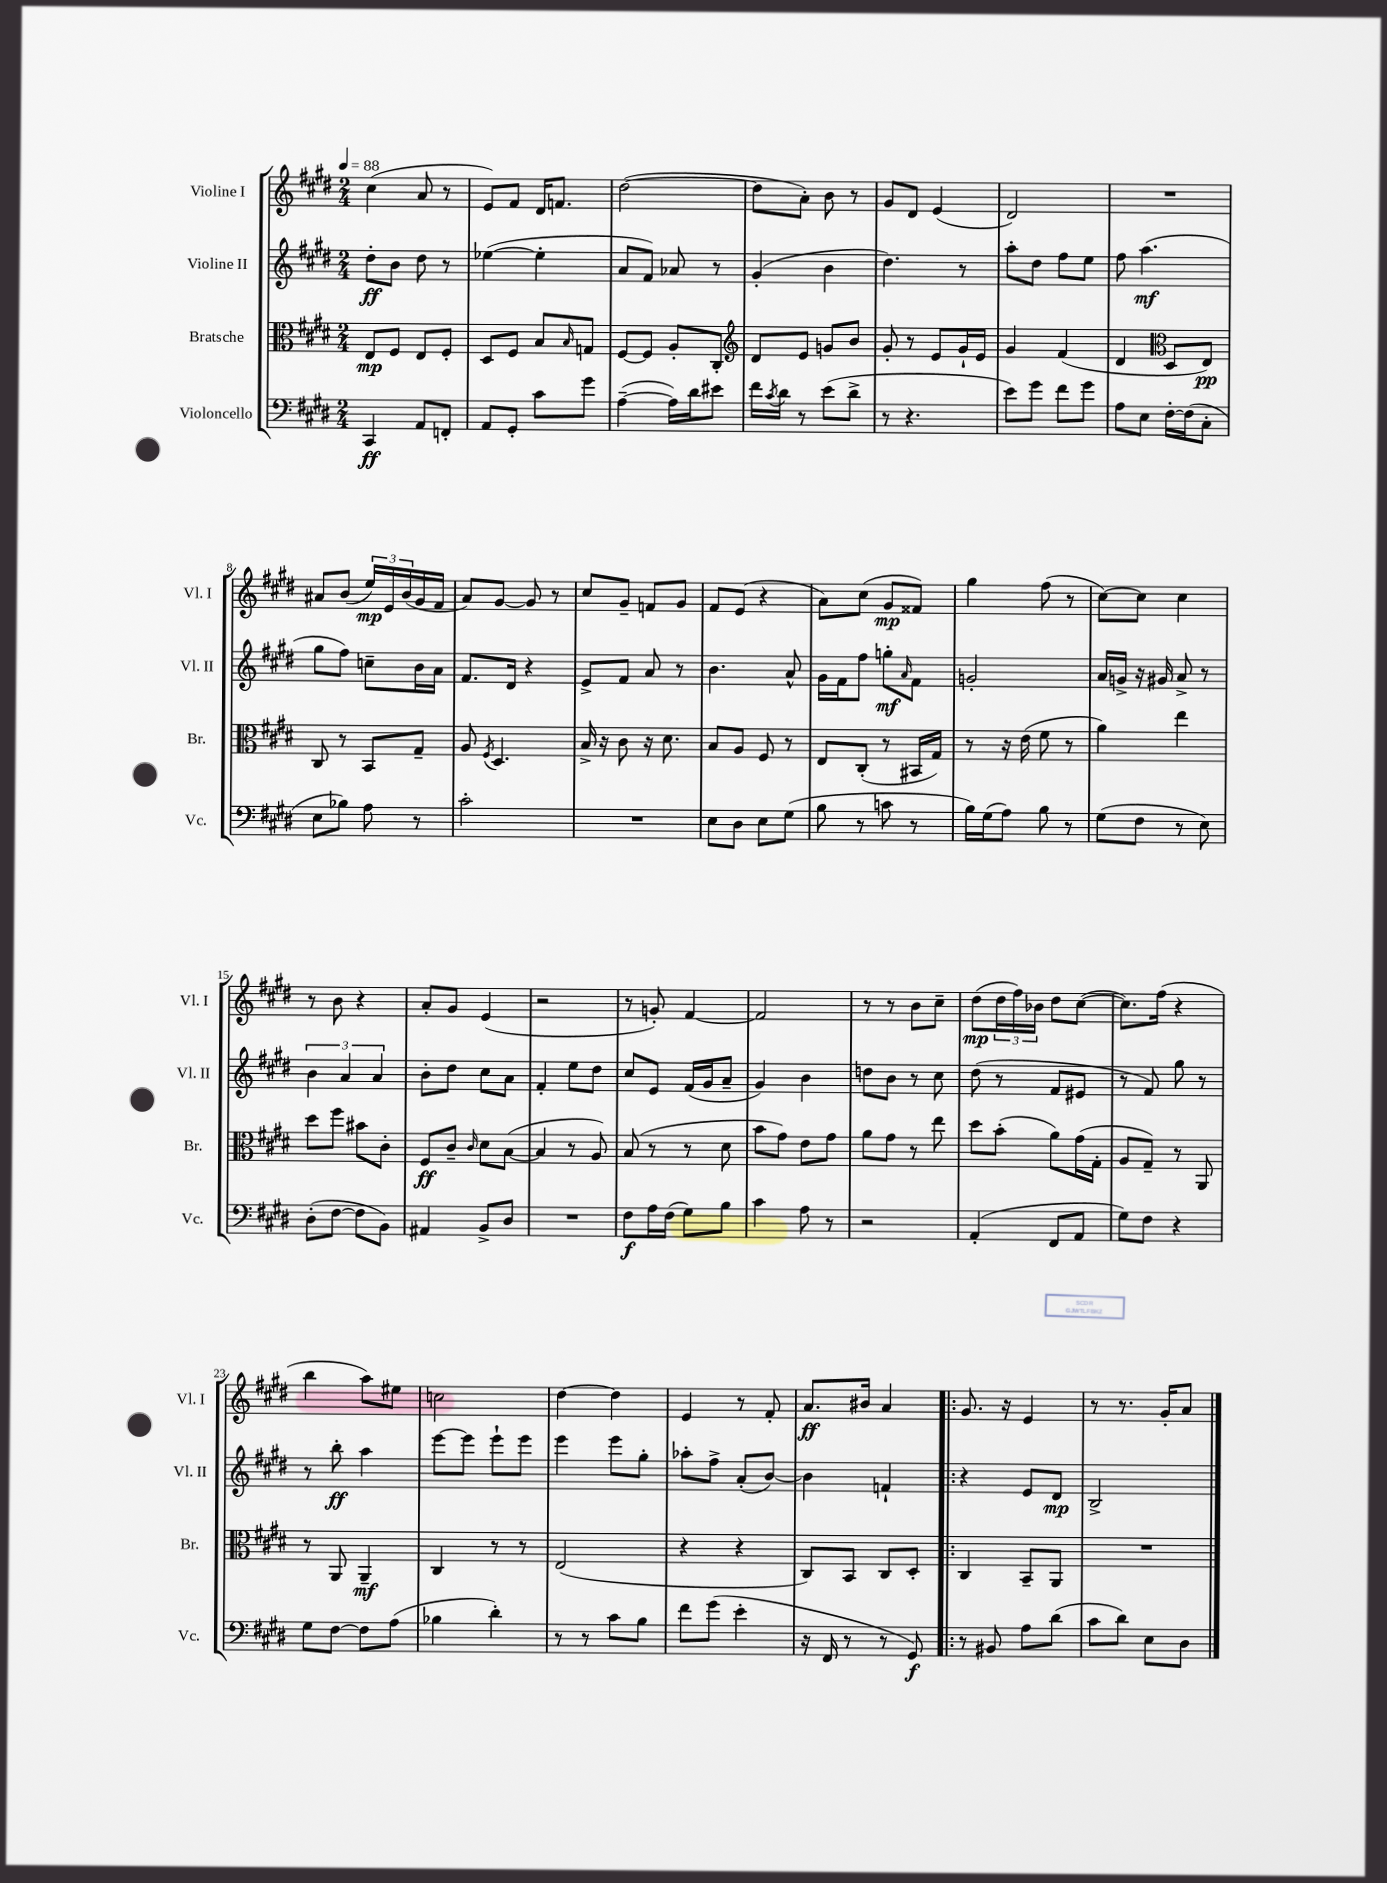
<<
\new StaffGroup <<
\new Staff = "s0" \with { instrumentName = "Violine I" shortInstrumentName = "Vl. I" } {
    \clef treble \key e \major \numericTimeSignature \time 2/4 \tempo 4 = 88
    cis''4( a'8 r8 |
    e'8) fis'8 dis'16 f'8. |
    dis''2~( |
    dis''8 a'8-.) b'8 r8 |
    gis'8 dis'8 e'4( |
    dis'2) |
    R2 |
    ais'8 b'8( \tuplet 3/2 { e''16\mp) e'16 b'16( } gis'16 fis'16 |
    a'8) gis'8~ gis'8 r8 |
    cis''8 gis'8-- f'8 gis'8 |
    fis'8 e'8( r4 |
    a'8) cis''8( gis'8\mp fisis'8) |
    gis''4 fis''8( r8 |
    cis''8~) cis''8 cis''4 |
    r8 b'8 r4 |
    a'8-. gis'8 e'4( |
    r2 |
    r8 g'8-.) fis'4~ |
    fis'2 |
    r8 r8 b'8 cis''8-- |
    dis''8\mp( \tuplet 3/2 { dis''16 fis''16) bes'16 } dis''8 cis''8~( |
    cis''8.) fis''16( r4 |
    b''4 a''8) eis''8 |
    c''2 |
    dis''4~ dis''4 |
    e'4 r8 fis'8-. |
    a'8.\ff bis'16 a'4 |
    \bar ".|:" gis'8. r16 e'4 |
    r8 r8. gis'16-. a'8 \bar "|." |
}
\new Staff = "s1" \with { instrumentName = "Violine II" shortInstrumentName = "Vl. II" } {
    \clef treble \key e \major \numericTimeSignature \time 2/4
    dis''8-.\ff b'8 dis''8 r8 |
    ees''4~( ees''4-. |
    a'8 fis'8) aes'8 r8 |
    gis'4-.( b'4 |
    dis''4.) r8 |
    a''8-. dis''8 fis''8 e''8 |
    fis''8 a''4.\mf( |
    gis''8 fis''8) c''8-- b'16 a'16 |
    fis'8. dis'16 r4 |
    e'8-> fis'8 a'8 r8 |
    b'4. a'8-^ |
    gis'16 fis'16 fis''8 g''8-.\mf \grace { a'16 } fis'8 |
    g'2-. |
    a'16 g'16-> r16 gis'16 a'8-> r8 |
    \tuplet 3/2 { b'4 a'4 a'4 } |
    b'8-. dis''8 cis''8 a'8 |
    fis'4-. e''8 dis''8 |
    cis''8 e'8 fis'16( gis'16 a'8-- |
    gis'4) b'4 |
    d''8 b'8 r8 cis''8 |
    dis''8( r8 fis'8 eis'8 |
    r8 fis'8) gis''8 r8 |
    r8 b''8-.\ff a''4 |
    e'''8~ e'''8 e'''8-! e'''8 |
    e'''4 e'''8 gis''8-. |
    aes''8-. fis''8-> a'8-.( b'8~) |
    b'4 f'4-! |
    \bar ".|:" r4 e'8 dis'8\mp |
    b2-> \bar "|." |
}
\new Staff = "s2" \with { instrumentName = "Bratsche" shortInstrumentName = "Br." } {
    \clef alto \key e \major \numericTimeSignature \time 2/4
    e8\mp fis8 e8 fis8-. |
    dis8 fis8 b8 \grace { b16 } g8 |
    fis8~ fis8 a8-. cis8-. |
    \clef treble dis'8 e'8 g'8 b'8 |
    gis'8-. r8 e'8 gis'16-! e'16 |
    gis'4 fis'4( |
    dis'4 \clef alto dis8 e8\pp) |
    cis8 r8 b,8 gis8-- |
    a8 \acciaccatura { fis8 } dis4. |
    b16-> r16 cis'8 r16 dis'8. |
    b8 a8 fis8 r8 |
    e8 cis8-.( r8 bis,16 gis16) |
    r8 r16 e'16( fis'8 r8 |
    a'4) e''4 |
    dis''8 fis''8 bis'8 cis'8-. |
    fis8\ff cis'8-- \grace { cis'16 } dis'8 b8~( |
    b4 r8 a8) |
    b8( r8 r8 dis'8 |
    b'8 gis'8) e'8 gis'8 |
    a'8 gis'8 r8 e''8 |
    dis''8 b'8-.( a'8) gis'16( gis16-. |
    a8 gis8--) r8 a,8 |
    r8 a,8 a,4--\mf |
    cis4 r8 r8 |
    e2( |
    r4 r4 |
    cis8) b,8 cis8 dis8-. |
    \bar ".|:" cis4 b,8-- a,8 |
    R2 \bar "|." |
}
\new Staff = "s3" \with { instrumentName = "Violoncello" shortInstrumentName = "Vc." } {
    \clef bass \key e \major \numericTimeSignature \time 2/4
    cis,4\ff a,8 f,8-. |
    a,8 gis,8-. cis'8 gis'8 |
    a4~--( a16) dis'16 eis'8 |
    fis'16 \acciaccatura { cis'8 } dis'16 r8 e'8( dis'8-> |
    r8 r4. |
    e'8) gis'8 fis'8 gis'8 |
    a8 e8 fis16~-. fis16( cis8-. |
    e8 bes8) a8 r8 |
    cis'2-. |
    R2 |
    e8 dis8 e8 gis8( |
    b8 r8 c'8 r8 |
    b16) gis16( a8) b8 r8 |
    gis8( fis8 r8 e8) |
    dis8-.( fis8~ fis8 b,8) |
    ais,4 b,8-> dis8 |
    R2 |
    fis8\f a16 fis16( gis8) b8 |
    cis'4 a8 r8 |
    r2 |
    a,4-.( fis,8 a,8 |
    gis8) fis8 r4 |
    gis8 fis8~ fis8 a8( |
    bes4 dis'4-.) |
    r8 r8 cis'8 b8 |
    fis'8 gis'8( e'4-. |
    r16 fis,16 r8 r8 gis,8\f) |
    \bar ".|:" r8 bis,8 a8 dis'8( |
    cis'8 dis'8) e8 dis8 \bar "|." |
}
>>
>>
